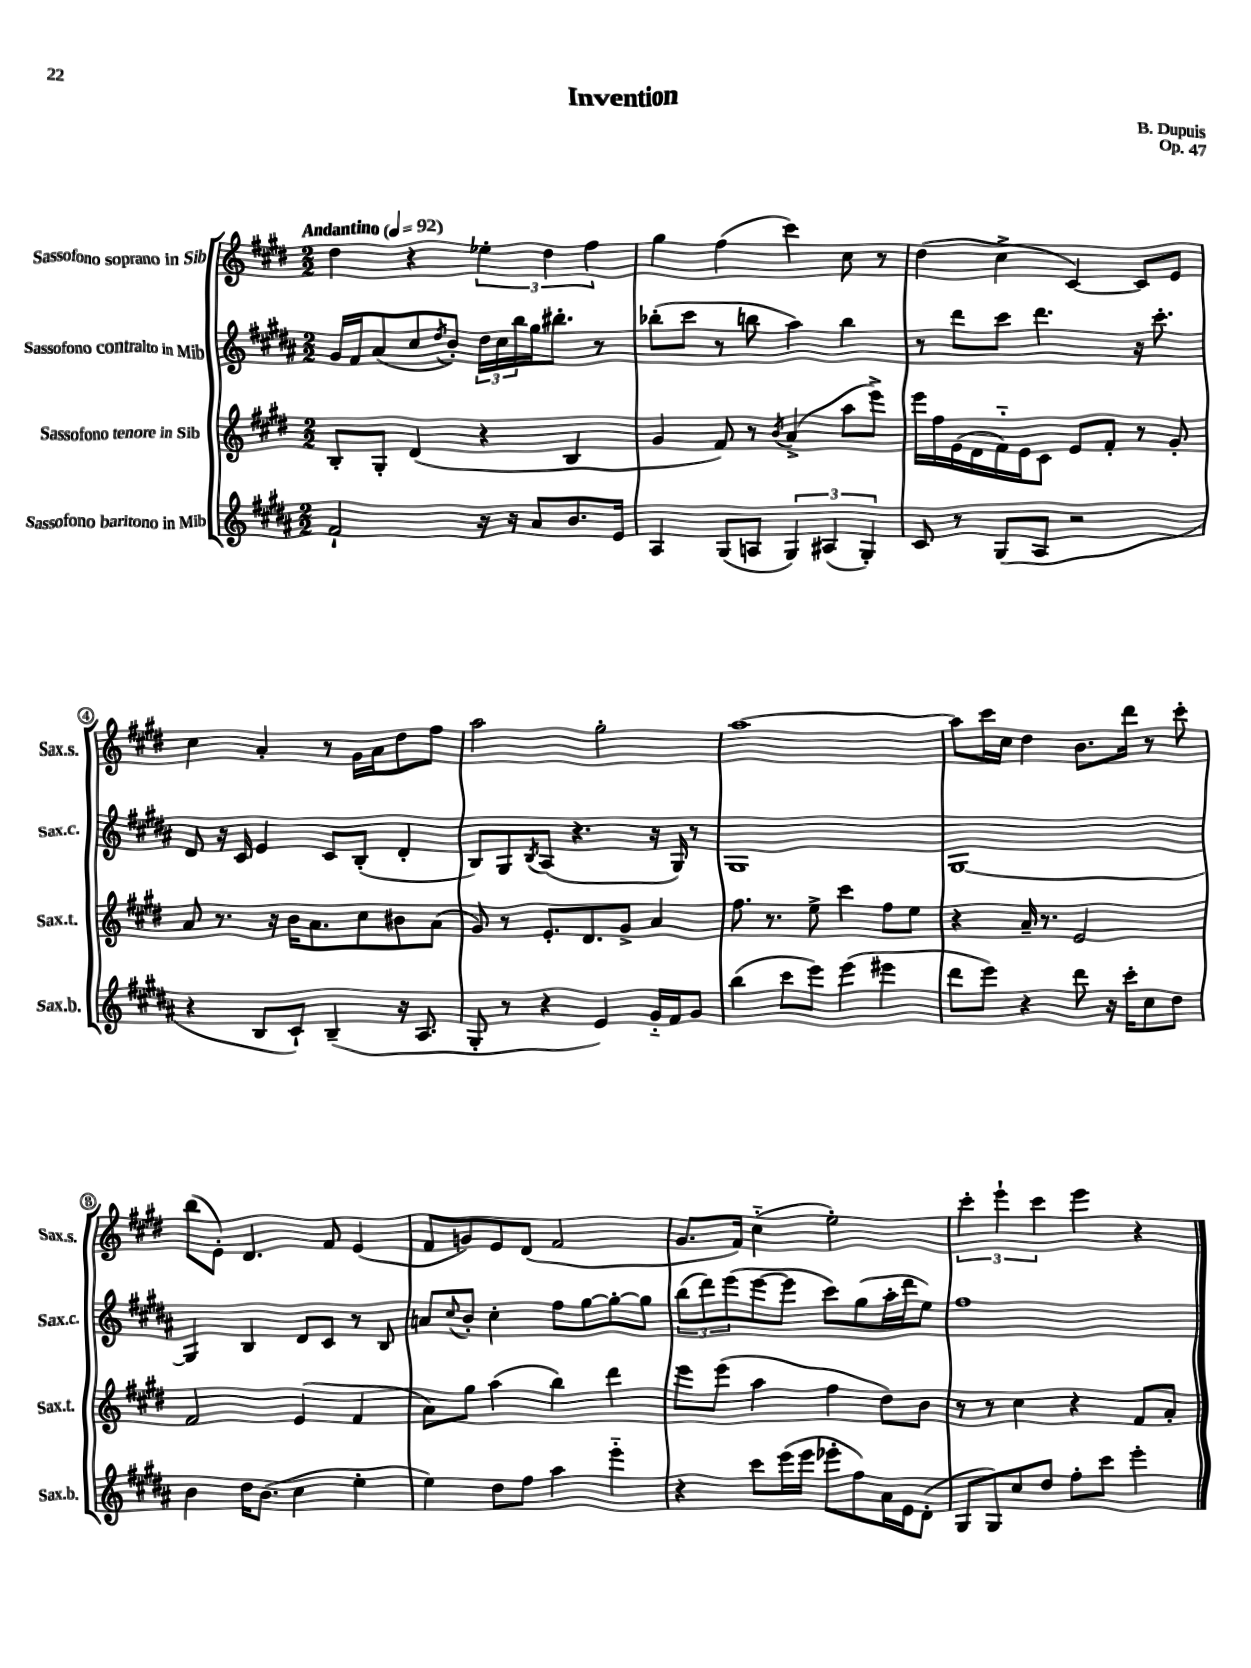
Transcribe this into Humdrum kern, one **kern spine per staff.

**kern	**kern	**kern	**kern
*staff4	*staff3	*staff2	*staff1
*clefG2	*clefG2	*clefG2	*clefG2
*k[f#c#g#d#a#]	*k[f#c#g#d#]	*k[f#c#g#d#a#]	*k[f#c#g#d#]
*M2/2	*M2/2	*M2/2	*M2/2
*MM92	*MM92	*MM92	*MM92
2f#`	8B'	16g#	4dd#
.	.	16f#	.
.	8G#'	(8a#	.
.	(4d#	8cc#	4r
.	.	8qdd#	.
.	.	8b')	.
16r	4r	24dd#	6ee-'
.	.	24cc#	.
16r	.	.	.
.	.	24bb	.
8a#	.	16gg#	.
.	.	.	6dd#
.	.	8.bb#'	.
8.b	4B	.	.
.	.	.	6ff#
.	.	8r	.
16e	.	.	.
=	=	=	=
4A#	4g#	(8bb-'	4gg#
.	.	8ccc#	.
(8G#	8f#)	8r	(4ff#
8A	8r	8bb	.
.	8qb	.	.
6G#)	(4a^	4aa#)	4ccc#)
(6A#	.	.	.
.	8aa	4bb	8cc#
6G#')	.	.	.
.	8eee^)	.	8r
=	=	=	=
8c#	16eee	8r	(4dd#
.	16ff#	.	.
8r	(16e	8ddd#	.
.	16d#	.	.
(8G#	16f#'~)	8ccc#	4cc#^
.	16e	.	.
8A#	8c#	4.ddd#	.
2r	8e	.	[4c#)
.	8f#'	.	.
.	8r	16r	8c#]
.	.	8.ccc#'	.
.	8g#'	.	8e
=	=	=	=
4r	8a	8d#	4cc#
.	8.r	16r	.
.	.	16c#	.
8B	.	4e	4a'
.	16r	.	.
8c#`)	16b	.	.
.	8.a	.	.
(4B~	.	8c#	8r
.	8cc#	(8B'	16g#
.	.	.	16a
16r	8b#	4d#'	8dd#
8.A#	.	.	.
.	(8a	.	8ff#
=	=	=	=
8G#'	8g#)	8B)	2aa
8r	8r	8G#	.
.	.	8qB	.
4r	8.e'	(8A#	.
.	.	4.r	.
.	8.d#	.	.
4e)	.	.	2gg#'
.	8g#^	.	.
16g#'~	4a	16r	.
16f#	.	16G#)	.
8g#	.	8r	.
=	=	=	=
(4bb	8.ff#	1G#	[1aa
.	8.r	.	.
8ccc#	.	.	.
8eee)	8ee^	.	.
(4eee	4ccc#	.	.
4eee#	8ff#	.	.
.	8ee	.	.
=	=	=	=
8ddd#	4r	[1G#	8aa]
8eee)	.	.	16ccc#
.	.	.	16cc#
4r	16a~	.	4dd#
.	8.r	.	.
8ddd#	2e	.	8.b
16r	.	.	.
16ccc#'	.	.	16ddd#
8cc#	.	.	8r
8dd#	.	.	8ccc#'
=	=	=	=
4b	2f#	4G#]	(8bb
.	.	.	8e')
16dd#	.	4B	4.d#
(8.b	.	.	.
4cc#	(4e	8d#	.
.	.	8c#	8f#
4ee'	4f#	8r	(4e
.	.	8B	.
=	=	=	=
4ee)	8a)	8a	8f#
.	.	8qqcc#	.
.	8gg#	8b'	8g)
8dd#	(4aa	4cc#'	8e
8ff#	.	.	(8d#
4aa#	4bb)	8ff#	2f#
.	.	[8gg#	.
4eee'~	4ddd#	8gg#'_	.
.	.	8gg#]	.
=	=	=	=
4r	8eee	(12bb	8.g#
.	.	12ddd#)	.
.	(8eee	.	.
.	.	(12eee	.
.	.	.	16f#)
8ccc#	4aa	[8eee	(4cc#'~
(16eee	.	8eee]	.
16eee	.	.	.
8eee-'	4ff#	8ccc#)	2ee')
8ff#)	.	(8gg#	.
16a#	8dd#)	16aa#'	.
16e	.	16ddd#	.
(8d#'	8b	8ee)	.
=	=	=	=
8G#	8r	1ff#	6ccc#'
8G#)	8r	.	.
.	.	.	6eee`
8cc#	4cc#	.	.
.	.	.	6ccc#
8dd#	.	.	.
8ff#'	4r	.	4eee
8ccc#	.	.	.
4eee'	8f#	.	4r
.	8a'	.	.
==	==	==	==
*-	*-	*-	*-
